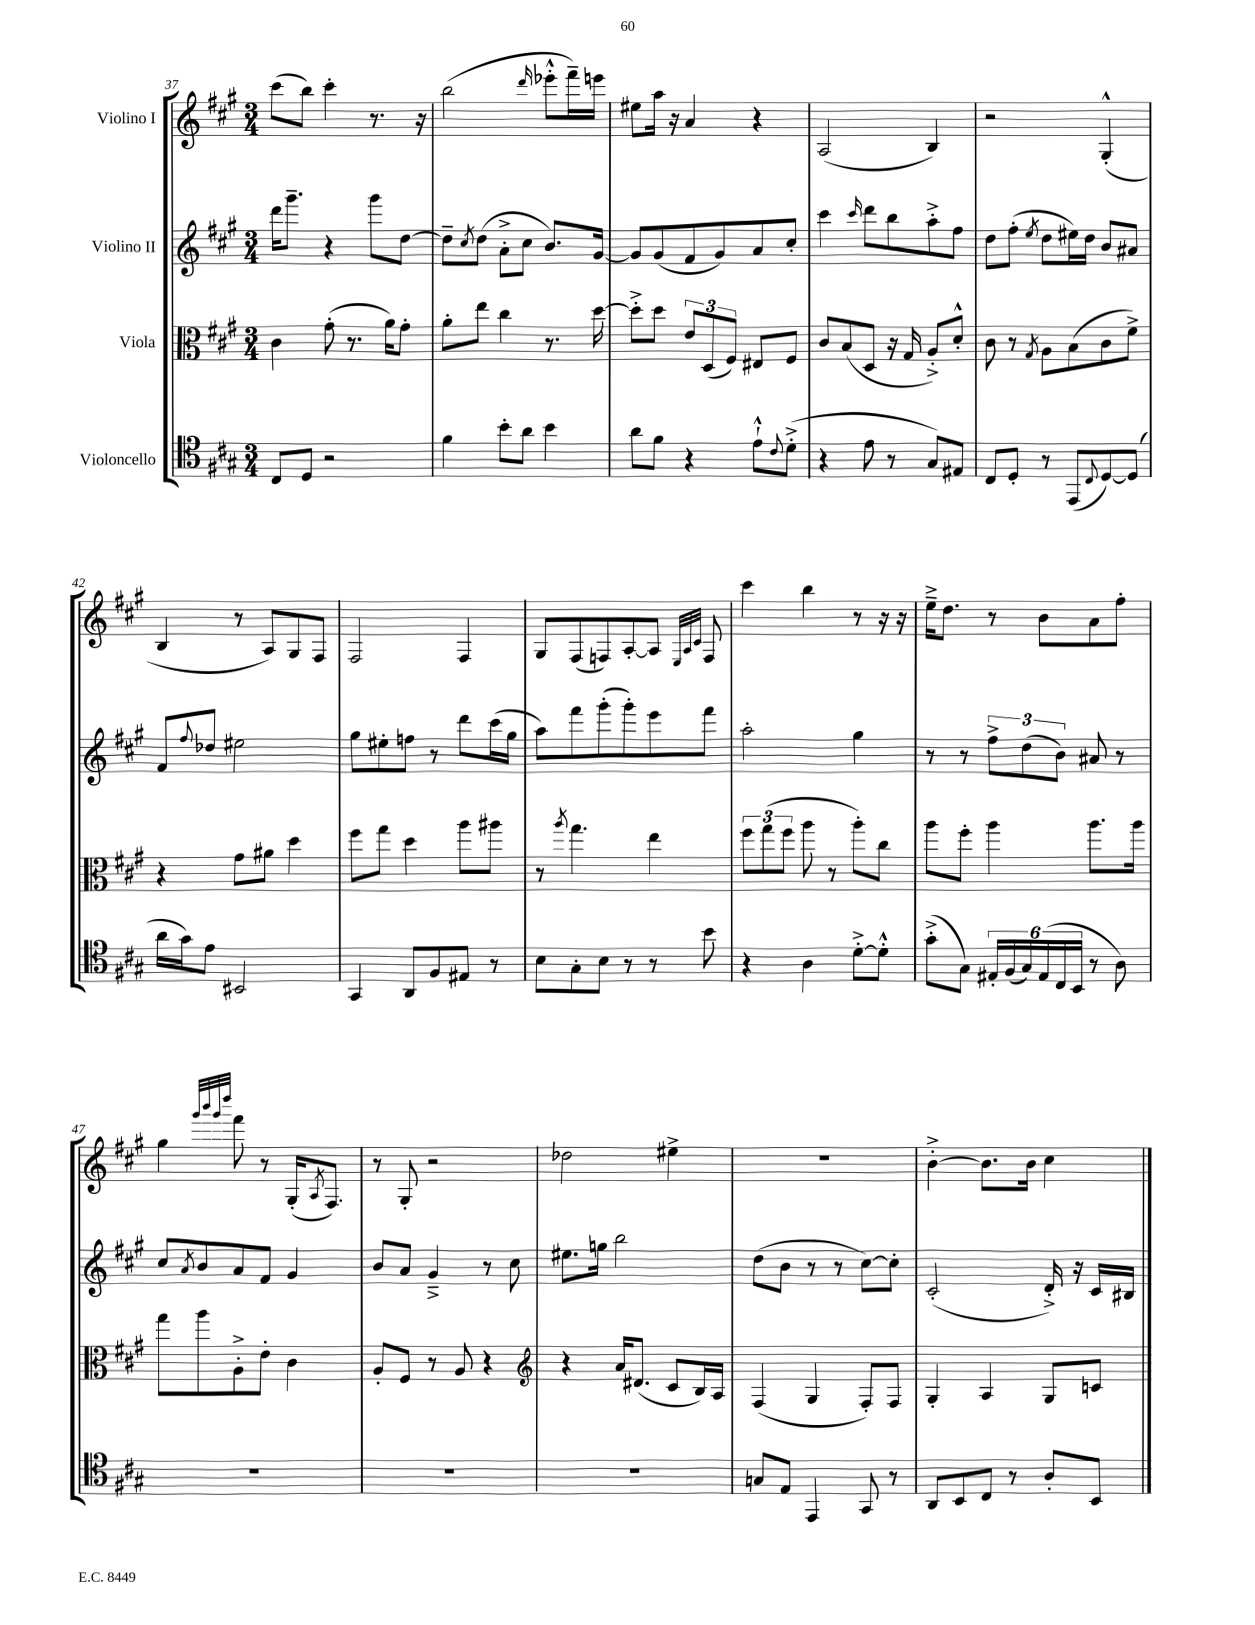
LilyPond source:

<<
\new StaffGroup <<
\new Staff = "s0" \with { instrumentName = "Violino I" } {
    \clef treble \key a \major \numericTimeSignature \time 3/4
    cis'''8( b''8) cis'''4-. r8. r16 |
    b''2( \grace { d'''16 } ees'''8-.-^ fis'''16--) e'''16 |
    eis''8 a''16 r16 a'4 r4 |
    a2( b4) |
    r2 gis4-.-^( |
    b4 r8 a8) gis8 fis8 |
    fis2 fis4 |
    gis8 fis8( f8) a8~-. a8 \grace { e32 a32 cis'32 } f8 |
    cis'''4 b''4 r8 r16 r16 |
    e''16---> d''8. r8 b'8 a'8 fis''8-. |
    gis''4 \grace { gis'''32 b'''32 gis'''32 d''''32 } fis'''8 r8 gis16-.( \acciaccatura { a8 } fis8.) |
    r8 gis8-. r2 |
    des''2 eis''4-> |
    R2. |
    b'4~-.-> b'8. b'16 cis''4 \bar "|." |
}
\new Staff = "s1" \with { instrumentName = "Violino II" } {
    \clef treble \key a \major \numericTimeSignature \time 3/4
    d'''16 gis'''8.-- r4 gis'''8 d''8~ |
    d''8-- \acciaccatura { cis''8 } d''8( a'8-.-> cis''8 b'8.) gis'16~ |
    gis'8 gis'8( fis'8 gis'8) a'8 cis''8-. |
    cis'''4 \grace { cis'''16 } d'''8 b''8 a''8-.-> fis''8 |
    d''8 fis''8-.( \acciaccatura { e''8 } d''8 eis''16) d''16 b'8 ais'8 |
    fis'8 \appoggiatura { fis''8 } des''8 eis''2 |
    gis''8 eis''8-. f''8 r8 d'''8 cis'''16( gis''16 |
    a''8) fis'''8 gis'''8-.( gis'''8-.) e'''8 fis'''8 |
    a''2-. gis''4 |
    r8 r8 \tuplet 3/2 { fis''8-> d''8( b'8) } ais'8 r8 |
    cis''8 \acciaccatura { a'8 } b'8 a'8 fis'8 gis'4 |
    b'8 a'8 gis'4---> r8 cis''8 |
    eis''8. g''16 b''2 |
    d''8( b'8 r8 r8 cis''8~) cis''8-. |
    cis'2-.( d'16-.->) r16 cis'16 bis16 \bar "|." |
}
\new Staff = "s2" \with { instrumentName = "Viola" } {
    \clef alto \key a \major \numericTimeSignature \time 3/4
    cis'4 gis'8-.( r8. a'16) gis'8-. |
    a'8-. e''8 cis''4 r8. d''16~ |
    d''8-.-> d''8 \tuplet 3/2 { e'8 d8( fis8) } eis8 fis8 |
    cis'8 b8( d8 r16 gis16 a8-.->) d'8-.-^ |
    cis'8 r8 \acciaccatura { gis8 } a8 b8( cis'8 fis'8->) |
    r4 gis'8 ais'8 d''4 |
    fis''8 gis''8 d''4 a''8 ais''8 |
    r8 \acciaccatura { a''8 } gis''4. e''4 |
    \tuplet 3/2 { fis''8 gis''8( fis''8 } a''8 r8 a''8-.) cis''8 |
    a''8 fis''8-. a''4 a''8. a''16 |
    gis''8 a''8 a8-.-> e'8-. cis'4 |
    a8-. fis8 r8 a8 r4 |
    \clef treble r4 a'16 dis'8.( cis'8 b16) a16 |
    fis4( gis4 fis8-.) fis8 |
    gis4-. a4 gis8 c'8 \bar "|." |
}
\new Staff = "s3" \with { instrumentName = "Violoncello" } {
    \clef tenor \key a \major \numericTimeSignature \time 3/4
    cis8 d8 r2 |
    fis'4 b'8-. a'8 b'4 |
    a'8 fis'8 r4 e'8-!-^ \appoggiatura { cis'8 } d'8-.->( |
    r4 e'8 r8 gis8) eis8 |
    cis8 d8-. r8 e,8( \appoggiatura { cis8 } d8~) d8( |
    a'16 gis'16) e'8 bis,2 |
    gis,4 a,8 fis8 eis8 r8 |
    b8 gis8-. b8 r8 r8 b'8 |
    r4 a4 d'8~-.-> d'8-.-^ |
    gis'8-.->( gis8) \tuplet 6/4 { eis16-. fis16( gis16) eis16( cis16 b,16 } r8 a8) |
    R2. |
    R2. |
    R2. |
    g8 e8 e,4 gis,8 r8 |
    a,8 b,8 cis8 r8 a8-. b,8 \bar "|." |
}
>>
>>
\layout { \context { \Score currentBarNumber = #37 } }
